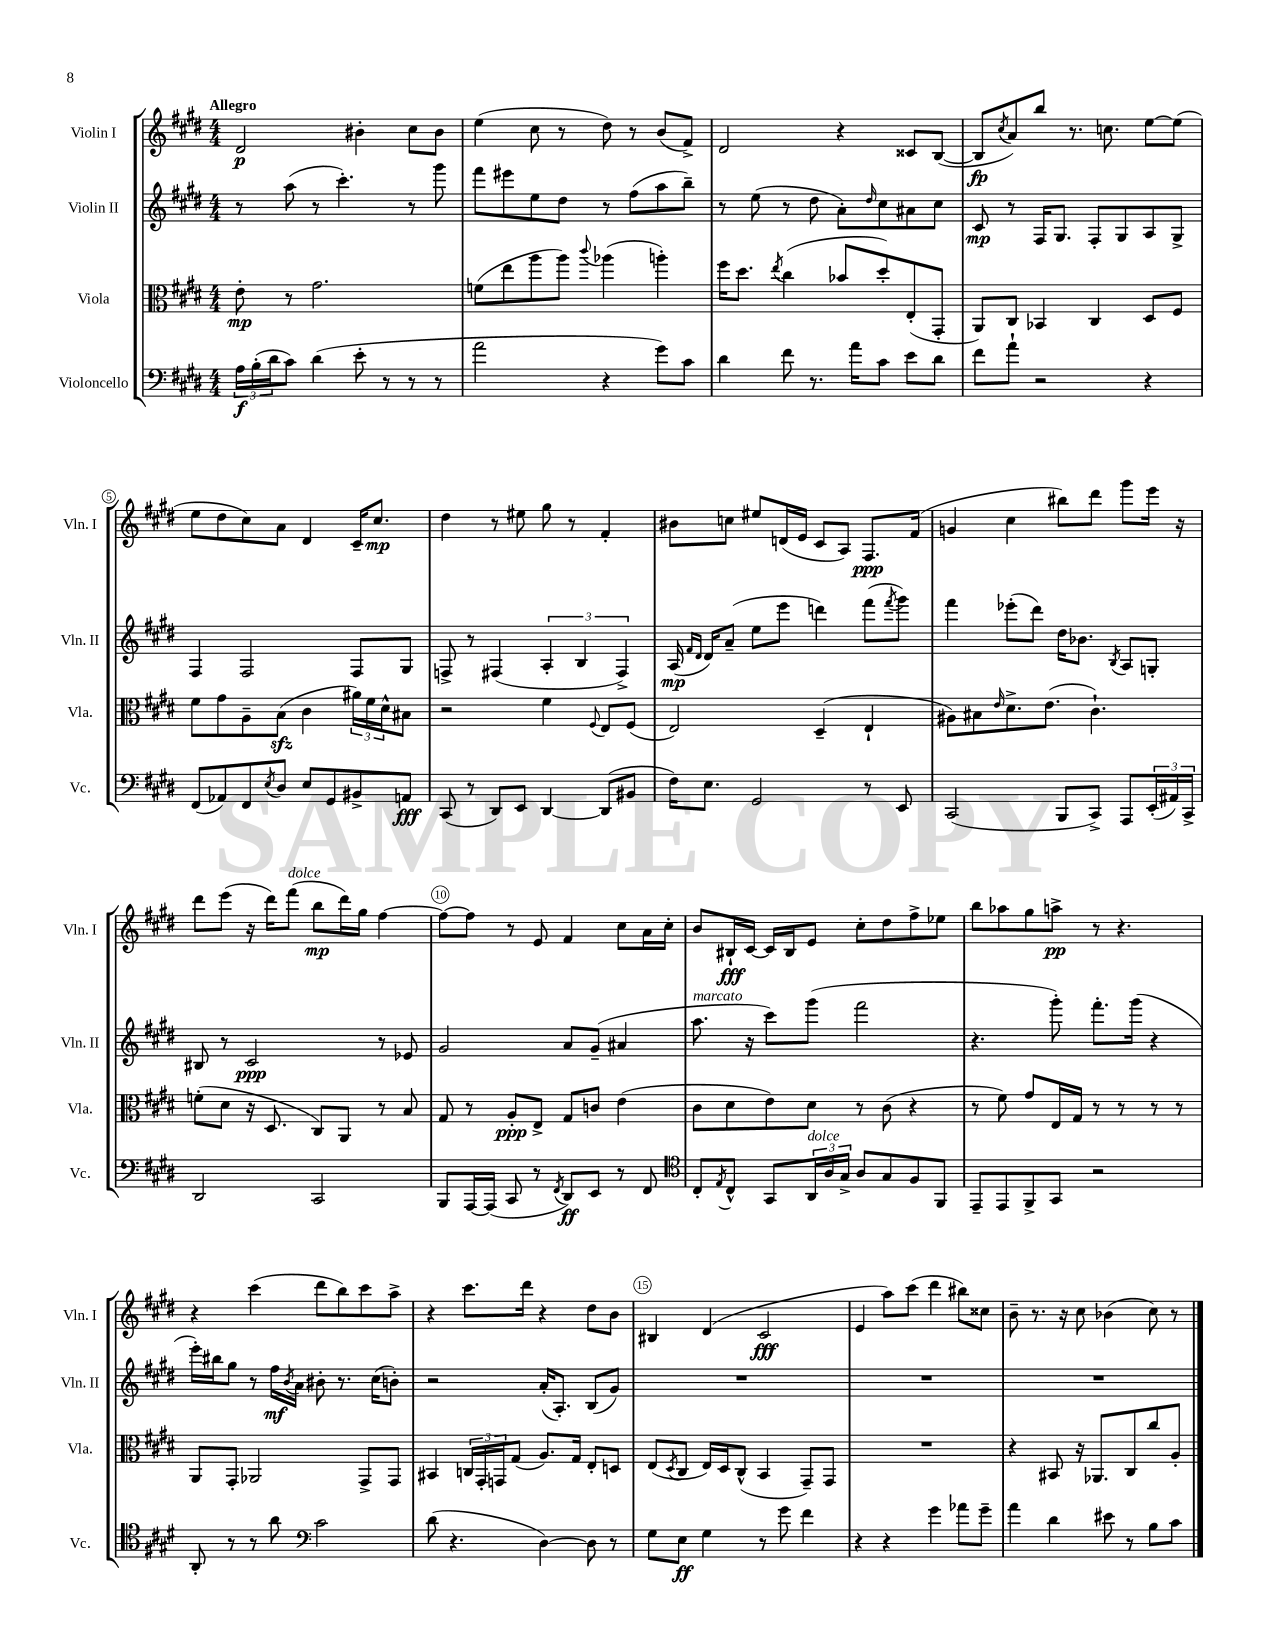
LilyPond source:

<<
\new StaffGroup <<
\new Staff = "s0" \with { instrumentName = "Violin I" shortInstrumentName = "Vln. I" } {
    \clef treble \key e \major \numericTimeSignature \time 4/4 \tempo "Allegro"
    dis'2\p bis'4-. cis''8 bis'8 |
    e''4( cis''8 r8 dis''8) r8 b'8( fis'8->) |
    dis'2 r4 cisis'8 b8~( |
    b8\fp \acciaccatura { cis''8 } a'8) b''8 r8. c''8. e''8~ e''8( |
    e''8 dis''8 cis''8) a'8 dis'4 cis'16-- cis''8.\mp |
    dis''4 r8 eis''8 gis''8 r8 fis'4-. |
    bis'8 c''8 eis''8 d'16( e'16 cis'8 a8) fis8.\ppp fis'16( |
    g'4 cis''4 bis''8) dis'''8 gis'''8 e'''16 r16 |
    dis'''8 e'''8( r16 dis'''16) fis'''8^\markup { \italic "dolce" }( b''8\mp dis'''16) gis''16 fis''4~ |
    fis''8~ fis''8 r8 e'8 fis'4 cis''8 a'16 cis''16-. |
    b'8 bis16-!\fff cis'16~ cis'16 bis16 e'8 cis''8-. dis''8 fis''8-> ees''8 |
    b''8 aes''8 gis''8 a''8->\pp r8 r4. |
    r4 cis'''4( dis'''8 b''8) cis'''8 a''8-> |
    r4 cis'''8. dis'''16 r4 dis''8 b'8 |
    bis4 dis'4( cis'2\fff |
    e'4 a''8) cis'''8( dis'''4 bis''8) cisis''8 |
    b'8-- r8. r16 cis''8 bes'4( cis''8) r8 \bar "|." |
}
\new Staff = "s1" \with { instrumentName = "Violin II" shortInstrumentName = "Vln. II" } {
    \clef treble \key e \major \numericTimeSignature \time 4/4
    r8 a''8( r8 cis'''4.-.) r8 gis'''8 |
    fis'''8 eis'''8 e''8 dis''8 r8 fis''8( a''8 b''8--) |
    r8 e''8( r8 dis''8 a'8-.) \grace { dis''16 } cis''8 ais'8 cis''8 |
    cis'8\mp r8 fis16 gis8. fis8-. gis8 a8 gis8-> |
    fis4 fis2 fis8 gis8 |
    f8-> r8 fis4( \tuplet 3/2 { a4-. b4 fis4->) } |
    a16\mp( \grace { fis'16 dis'16 } dis'16) a'8--( e''8 e'''8 d'''4) fis'''8( \acciaccatura { fis'''8 } gis'''8) |
    fis'''4 ees'''8-.( dis'''8) dis''16 bes'8. \acciaccatura { b8 } a8 g8-. |
    bis8 r8 cis'2\ppp r8 ees'8 |
    gis'2 a'8 gis'8--( ais'4 |
    a''8.^\markup { \italic "marcato" } r16 cis'''8) gis'''8( fis'''2 |
    r4. gis'''8-.) fis'''8.-. gis'''16( r4 |
    e'''16-.) bis''16 gis''8 r8 fis''16\mf \acciaccatura { b'8 } a'16 bis'8-. r8. cis''16( b'8-.) |
    r2 a'16-.( a8.-.) b8( gis'8) |
    R1 |
    R1 |
    R1 \bar "|." |
}
\new Staff = "s2" \with { instrumentName = "Viola" shortInstrumentName = "Vla." } {
    \clef alto \key e \major \numericTimeSignature \time 4/4
    e'8-.\mp r8 gis'2. |
    f'8( e''8 a''8 a''8) \appoggiatura { cis'''8 } aes''4( a''4-.) |
    fis''16 dis''8. \acciaccatura { e''8 } cis''4( bes'8 dis''8-.) e8-.( gis,8-. |
    a,8) cis8 bes,4 cis4 dis8 fis8 |
    fis'8 gis'8 a8-- b8\sfz( cis'4 \tuplet 3/2 { ais'16) fis'16 dis'16-^ } bis8 |
    r2 fis'4 \appoggiatura { fis8 } e8 fis8( |
    e2) dis4--( e4-! |
    ais8) bis8 \grace { e'16 } dis'8.-> e'8.( cis'4.-!) |
    f'8-.( dis'8 r16 dis8. cis8) a,8 r8 b8 |
    gis8 r8 a8-.\ppp e8-> gis8 c'8 e'4( |
    cis'8 dis'8 e'8) dis'8 r8 cis'8( r4 |
    r8 fis'8) gis'8 e16 gis16 r8 r8 r8 r8 |
    a,8 gis,8-. aes,2 gis,8-> gis,8 |
    bis,4 \tuplet 3/2 { c16 gis,16-. g,16 } gis8( a8.) gis16 e8-. d8 |
    e8( \acciaccatura { dis8 } cis8 e16) dis16 cis8-^( b,4 gis,8--) gis,8 |
    R1 |
    r4 bis,8 r16 aes,8. cis8 cis''8 a8-. \bar "|." |
}
\new Staff = "s3" \with { instrumentName = "Violoncello" shortInstrumentName = "Vc." } {
    \clef bass \key e \major \numericTimeSignature \time 4/4
    \tuplet 3/2 { a16\f b16-.( dis'16 } cis'8) dis'4( e'8-. r8 r8 r8 |
    a'2 r4 gis'8) cis'8 |
    dis'4 fis'8 r8. a'16 cis'8 e'8 dis'8 |
    fis'8 a'8-! r2 r4 |
    fis,8( aes,8) fis,8 \acciaccatura { e8 } dis8 e8 gis,8 bis,8-> a,8\fff |
    cis,8( r8 dis,8) e,8 dis,4~ dis,8( bis,8 |
    fis16) e8. gis,2 r8 e,8 |
    cis,2( b,,8 cis,8->) a,,8 \tuplet 3/2 { e,16-.( ais,16) cis,16-> } |
    dis,2 cis,2 |
    b,,8 a,,16~ a,,16( cis,8 r8 \acciaccatura { fis,8 } dis,8\ff) e,8 r8 fis,8 |
    \clef tenor cis8-. \acciaccatura { e8 } cis8-^ gis,8 \tuplet 3/2 { a,16^\markup { \italic "dolce" } a16 gis16-> } a8 gis8 fis8 fis,8 |
    e,8-- e,8 fis,8-> gis,8 r2 |
    a,8-. r8 r8 a'8 \clef bass cis'2 |
    dis'8( r4. dis4~) dis8 r8 |
    gis8 e8\ff gis4 r8 gis'8 fis'4 |
    r4 r4 gis'4 aes'8 gis'8-- |
    a'4 dis'4 eis'8 r8 b8 cis'8 \bar "|." |
}
>>
>>
\layout { \context { \Score \override BarNumber.break-visibility = ##(#f #t #t) barNumberVisibility = #(every-nth-bar-number-visible 5) \override BarNumber.stencil = #(make-stencil-circler 0.1 0.3 ly:text-interface::print) } }
